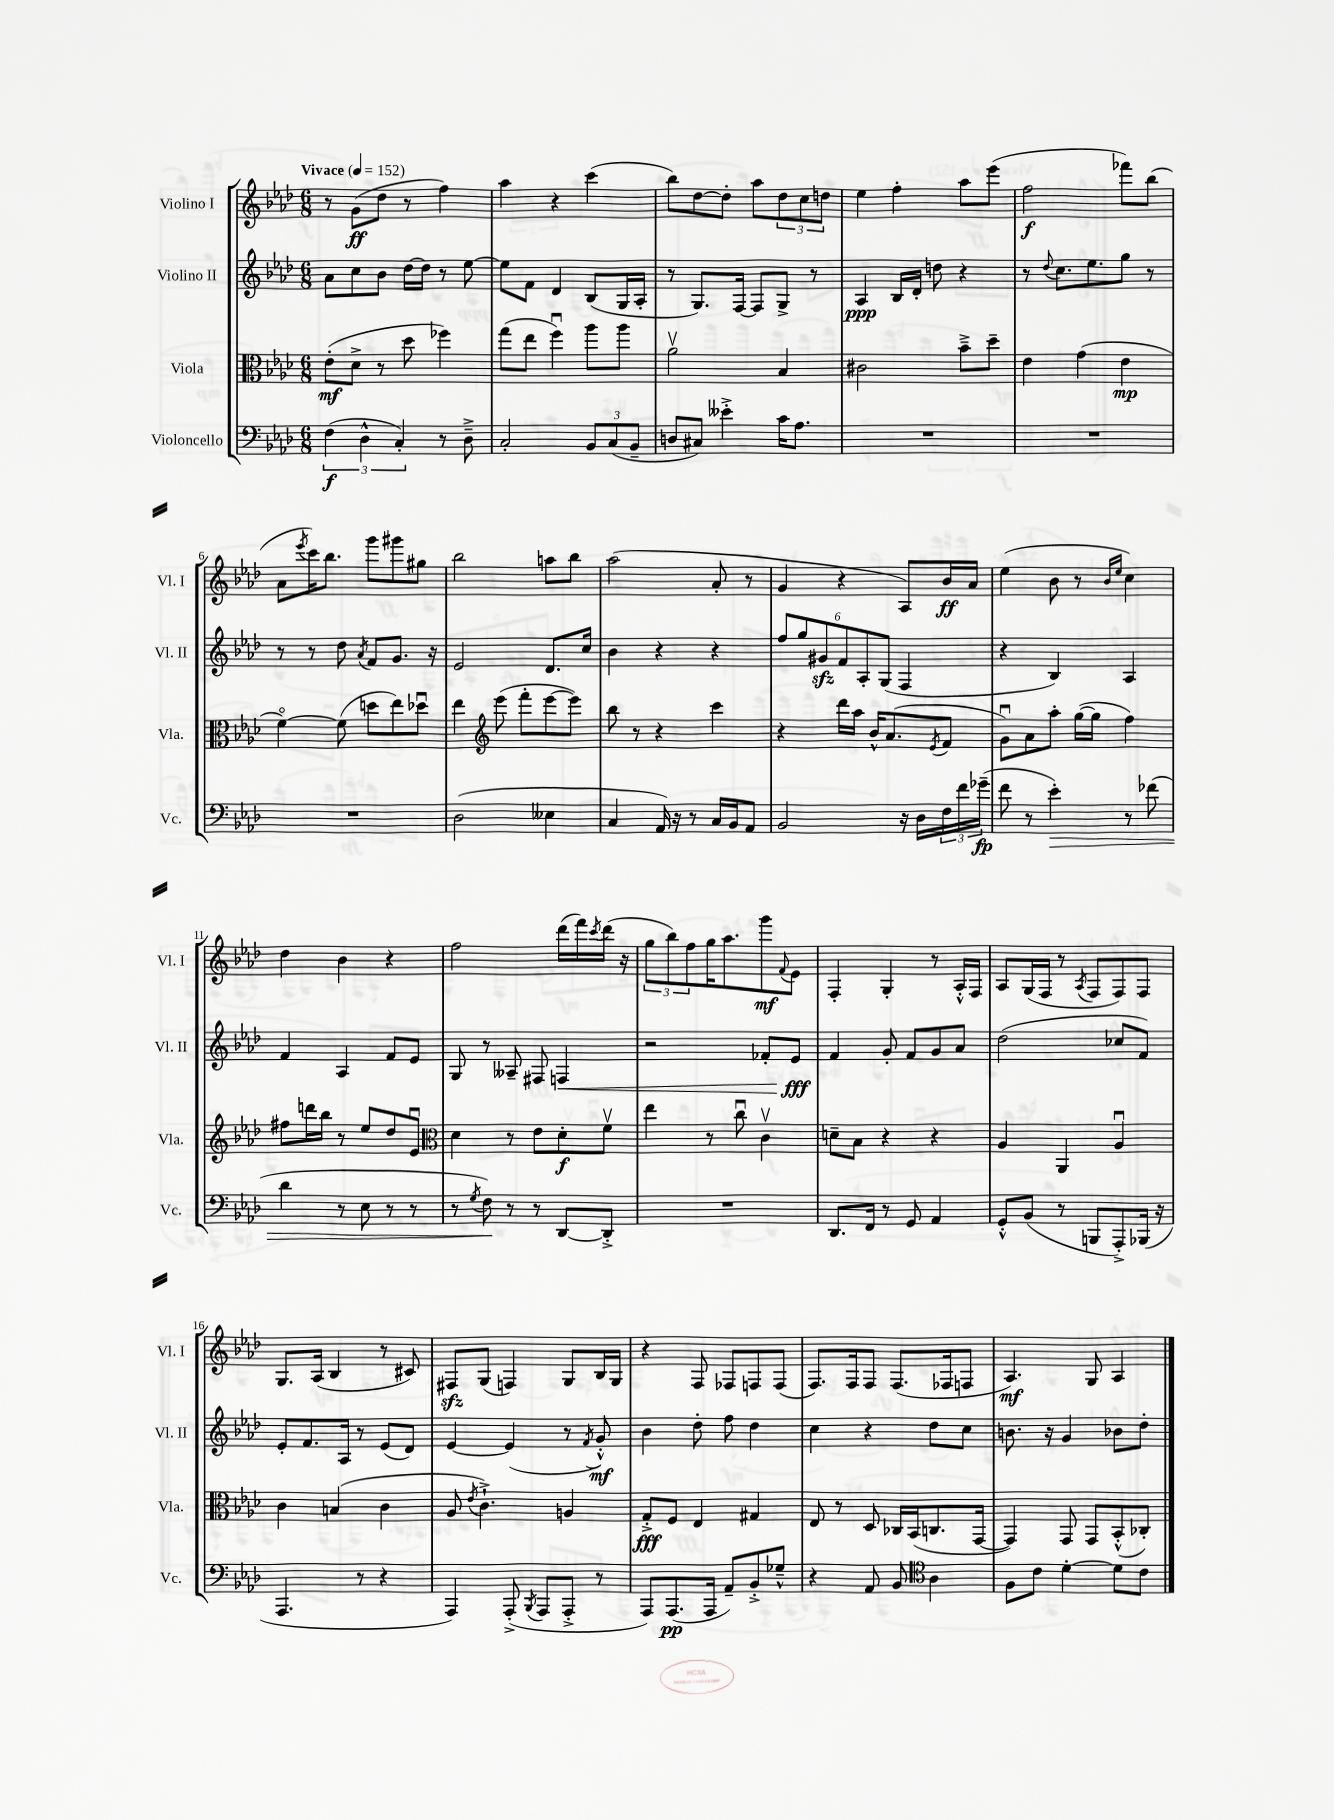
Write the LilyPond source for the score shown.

<<
\new StaffGroup <<
\new Staff = "s0" \with { instrumentName = "Violino I" shortInstrumentName = "Vl. I" } {
    \clef treble \key aes \major \numericTimeSignature \time 6/8 \tempo "Vivace" 4 = 152
    r8 g'8\ff( des''8 r8 f''4) |
    aes''4 r4 c'''4( |
    bes''8) des''8~ des''8-. aes''8 \tuplet 3/2 { des''8 c''8 d''8 } |
    ees''4 f''4-. aes''8 ees'''8( |
    f''2\f fes'''8) bes''8( |
    aes'8 \acciaccatura { ees'''8 } c'''16) bes''8. g'''8 gis'''8 gis''8 |
    bes''2 a''8 bes''8 |
    aes''2( aes'8-. r8 |
    g'4 r4 aes8) bes'16\ff aes'16 |
    ees''4( bes'8 r8 \grace { bes'16 ees''16 } c''4) |
    des''4 bes'4 r4 |
    f''2 des'''16( f'''16) \acciaccatura { c'''8 } des'''16( r16 |
    \tuplet 3/2 { g''8 bes''8) f''8 } g''16 aes''8. g'''8\mf \appoggiatura { f'8 } ees'8 |
    f4-. g4-. r8 aes16-.-^ f16 |
    aes8 g16( f16 r8 \acciaccatura { aes8 } f8 f8) f8 |
    g8. aes16( bes4 r8 cis'8) |
    fis8\sfz g8( f4) g8 bes16 g16 |
    r4 f8 fes8 f8 f8( |
    f8.) f16 f8 f8.( fes16 f8 |
    aes4.\mf) g8 aes4 \bar "|." |
}
\new Staff = "s1" \with { instrumentName = "Violino II" shortInstrumentName = "Vl. II" } {
    \clef treble \key aes \major \numericTimeSignature \time 6/8
    aes'8 c''8 bes'8 des''16~ des''16 r8 ees''8~ |
    ees''8 f'8 des'4 bes8( g16 aes16-. |
    r8 g8.) f16~ f8 g8-> r8 |
    aes4\ppp bes16 des'16-. d''8 r4 |
    r8 \appoggiatura { des''8 } c''8. ees''8. g''8 r8 |
    r8 r8 des''8 \acciaccatura { aes'8 } f'8 g'8. r16 |
    ees'2 des'8. c''16 |
    bes'4 r4 r4 |
    \tuplet 6/4 { f''8 g''8 gis'8\sfz f'8 aes8-. g8( } f4 |
    r4 bes4) aes4 |
    f'4 aes4 f'8 ees'8 |
    g8 r8 aeses8-- fis8 f4\< |
    r2 fes'8-. ees'8\fff\! |
    f'4 g'8-. f'8 g'8 aes'8 |
    des''2( ces''8 f'8) |
    ees'8-. f'8. aes16 r8 ees'8( des'8) |
    ees'4~ ees'4( r8 \acciaccatura { f'8 } g'8-.-^\mf) |
    bes'4 des''8-. f''8 des''4 |
    c''4 r4 des''8 c''8 |
    b'8. r16 g'4 bes'8 des''8-. \bar "|." |
}
\new Staff = "s2" \with { instrumentName = "Viola" shortInstrumentName = "Vla." } {
    \clef alto \key aes \major \numericTimeSignature \time 6/8
    ees'8-.\mf( des'8-> r8 des''8 fes''4) |
    g''8( ees''8 f''4\downbow) aes''8 aes''8 |
    aes'2\upbow bes4 |
    cis'2 bes'8---> des''8-- |
    ees'4 g'4( ees'4\mp |
    f'4~\flageolet) f'8( d''8 ees''8) des''8\downbow |
    ees''4 \clef treble ees'''8( f'''8-. ees'''8~ ees'''8) |
    bes''8 r8 r4 c'''4 |
    r4 des'''16 aes''16 bes'16-^ aes'8.( \acciaccatura { ees'8 } f'8 |
    g'8\downbow) aes'8 aes''8-. g''16~( g''16 f''4) |
    fis''8 d'''16 bes''16 r8 ees''8 des''8 ees'8\downbow |
    \clef alto des'4 r8 ees'8 des'8-.\f f'8\upbow |
    ees''4 r8 c''8\downbow c'4\upbow |
    d'8-- bes8 r4 r4 |
    aes4 aes,4 aes4\downbow |
    c'4 b4( c'4 |
    aes8 \acciaccatura { ees'8 } c'4.-!->) a4 |
    g8-.->\fff f8 ees4 gis4 |
    ees8 r8 des8 ces16 bes,16( c8. g,16~ |
    g,4) g,8 g,8 bes,8-.-^( ces8-.) \bar "|." |
}
\new Staff = "s3" \with { instrumentName = "Violoncello" shortInstrumentName = "Vc." } {
    \clef bass \key aes \major \numericTimeSignature \time 6/8
    \tuplet 3/2 { f4\f( des4-^ c4-.) } r8 des8---> |
    c2-. \tuplet 3/2 { bes,8 c8( bes,8-- } |
    d8 cis8) eeses'4-.-> c'16 aes8. |
    R2. |
    R2. |
    R2. |
    des2( eeses4 |
    c4 aes,16) r16 r8 c16 bes,16 aes,8 |
    bes,2 r16 des16 \tuplet 3/2 { f16 f'16 ges'16--\fp( } |
    f'8 r8 ees'4-.\>) r8 fes'8( |
    des'4 r8 ees8 r8 r8 |
    r8 \acciaccatura { g8 } f8\!) r8 r8 des,8~ des,8-.-> |
    R2. |
    des,8. f,16 r8 g,8 aes,4 |
    g,8-.-^ bes,8( r8 b,,8 aes,,8-.->) bes,,16( r16 |
    aes,,4. r8 r4 |
    aes,,4) aes,,8-.->( \acciaccatura { bes,,8 } aes,,8 aes,,8-.-> r8 |
    aes,,8) aes,,8.\pp( aes,,16 aes,8--) bes,8-.-> ges8---^ |
    r4 aes,8 bes,8 \clef tenor aes4 |
    f8 c'8 des'4~-. des'8 c'8 \bar "|." |
}
>>
>>
